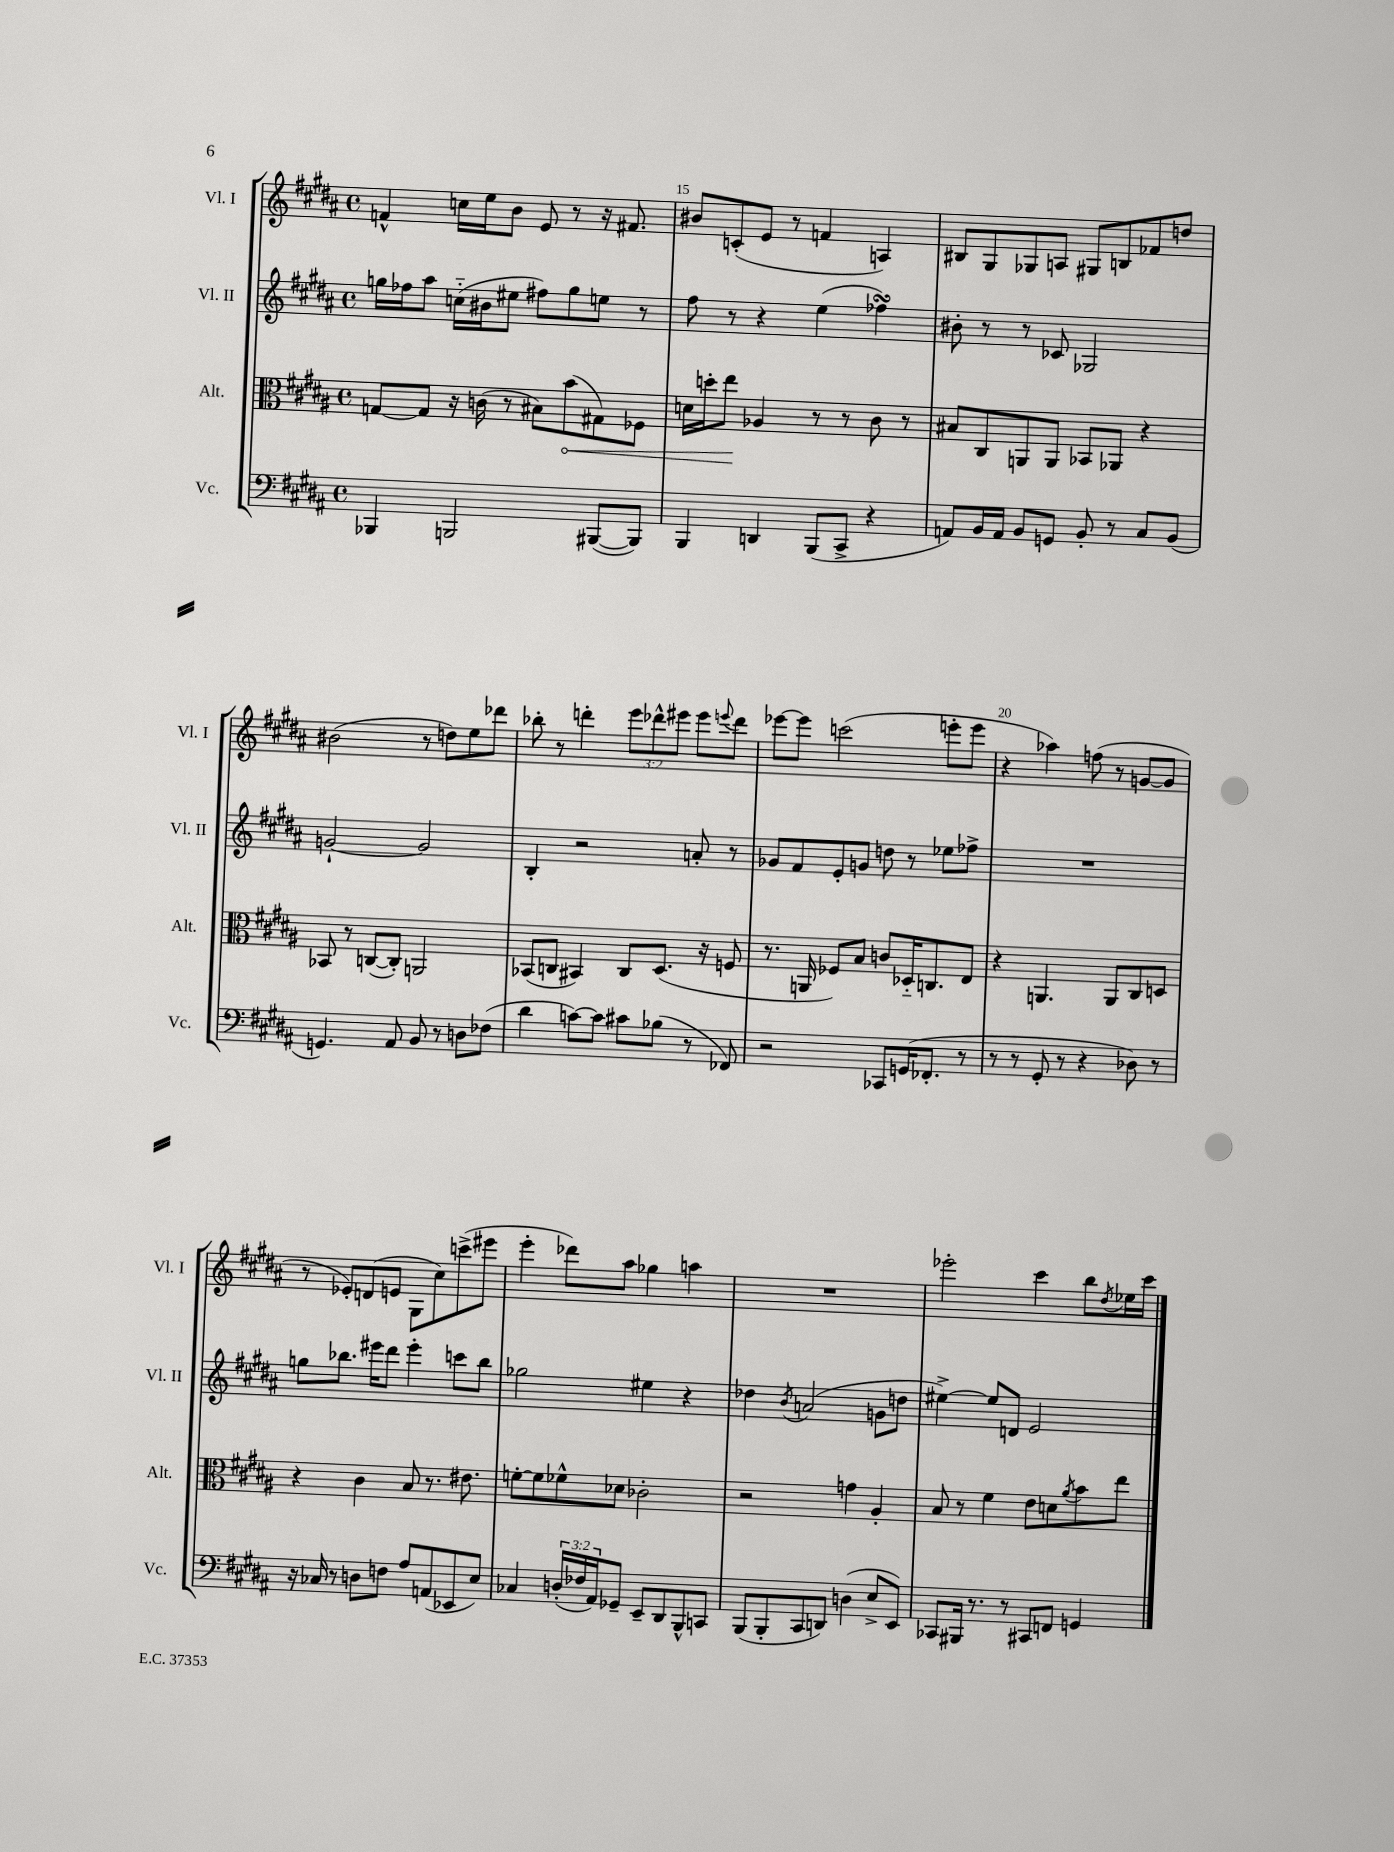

**kern	**kern	**kern	**kern
*staff4	*staff3	*staff2	*staff1
*clefF4	*clefC3	*clefG2	*clefG2
*k[f#c#g#d#a#]	*k[f#c#g#d#a#]	*k[f#c#g#d#a#]	*k[f#c#g#d#a#]
*M4/4	*M4/4	*M4/4	*M4/4
*met(c)	*met(c)	*met(c)	*met(c)
4BBB-	[8G	16gg	4f^^
.	.	16ff-	.
.	8G]	8aa#	.
2BBB	16r	(16cc'~	16cc
.	(16c	16b#	16ee
.	8r	8ee#	8b
.	8B#)	8ff#)	8e
.	(8b	8gg	8r
([8BBB#	8G#)	8ee	16r
.	.	.	8.f#
8BBB#])	8F-	8r	.
=	=	=	=
4BBB	16d	8ff#	8b#
.	16dd'	.	.
.	8ee	8r	(8c'
4DD	4A-	4r	8e
.	.	.	8r
(8BBB	8r	(4ee	4f
8CC#^	8r	.	.
4r	8c#	4ff-)	4A)
.	8r	.	.
=	=	=	=
8AA)	8B#	8b#'	8B#
16BB	8C#	8r	8G#
16AA	.	.	.
8BB	8AA	8r	8G-
8GG	8AA	8c-	8A
8BB'	8BB-	2G-	8G#
8r	8AA-	.	8B
8C#	4r	.	8f-
(8BB	.	.	8dd
=	=	=	=
4.GG)	8BB-	[2g`	(2b#
.	8r	.	.
.	([8C	.	.
8AA#	8C'])	.	.
8BB	2AA	2g]	8r
8r	.	.	8dd)
8D	.	.	8ee
(8F-	.	.	8ddd-
=	=	=	=
4d#	(8BB-	4B'	8bb-'
.	8C	.	8r
[8c)	4BB#)	2r	4ddd'
8c]	.	.	.
8c#	8C	.	12eee
.	.	.	12ddd-^^
(8B-	(8.D#	.	.
.	.	.	12eee#
8r	.	8a'	8eee#
.	16r	.	.
.	.	.	8qqeee
8FF-)	8F	8r	8ddd-
=	=	=	=
2r	8.r	8g-	[8eee-
.	.	8f#	8eee-]
.	16AA	.	.
.	8F-)	8e'	(2ccc
.	8B	8g	.
8CC-	8c	8dd	.
(16GG	16D-'~	8r	.
8.FF-'	8.C	.	.
.	.	8ee-	8eee'
8r	8E	8ff-^	8eee
=	=	=	=
8r	4r	1r	4r
8r	.	.	.
8GG#'	4.AA	.	4aa-)
8r	.	.	.
4r	.	.	(8ff
.	8AA	.	8r
8D-)	8C#	.	[8g
8r	8D	.	8g]
=	=	=	=
16r	4r	8gg	8r
16C-	.	.	.
8r	.	8.bb-	8e-')
8D	4c#	.	(8d
.	.	16eee#	.
8F	.	8ddd#	8e
8A#	8B	4eee#'	8G#
(8AA	8.r	.	8cc#)
8EE-	.	8ccc	(8ccc^
.	8.e#	.	.
8E)	.	8bb-	8eee#
=	=	=	=
4C-	[8f'	2gg-	4eee'
.	8f]	.	.
(24D'	8f-^^	.	8ddd-)
24F-	.	.	.
24AA#)	.	.	.
8GG-~	8d-	.	8aa#
8EE~	2c-'	4ee#	4gg-
8DD#	.	.	.
8BBB^^	.	4r	4aa
8CC	.	.	.
=	=	=	=
(8BBB	2r	4dd-	1r
8BBB'	.	.	.
.	.	8qb	.
8CC#	.	(2a	.
8DD)	.	.	.
(4D	4g	.	.
8E^	4A#'	8g	.
8EE)	.	8dd	.
=	=	=	=
8CC-	8B	[4ee#^)	2eee-'
16BBB#	8r	.	.
8.r	.	.	.
.	4f#	8ee#]	.
8r	.	8d	.
8CC#	8e	2e	4ccc#
8FF	8d	.	.
.	8qa#	.	.
4GG	8b	.	8bb
.	.	.	8qdd#
.	8ee	.	16ee-
.	.	.	16ccc#
==	==	==	==
*-	*-	*-	*-
